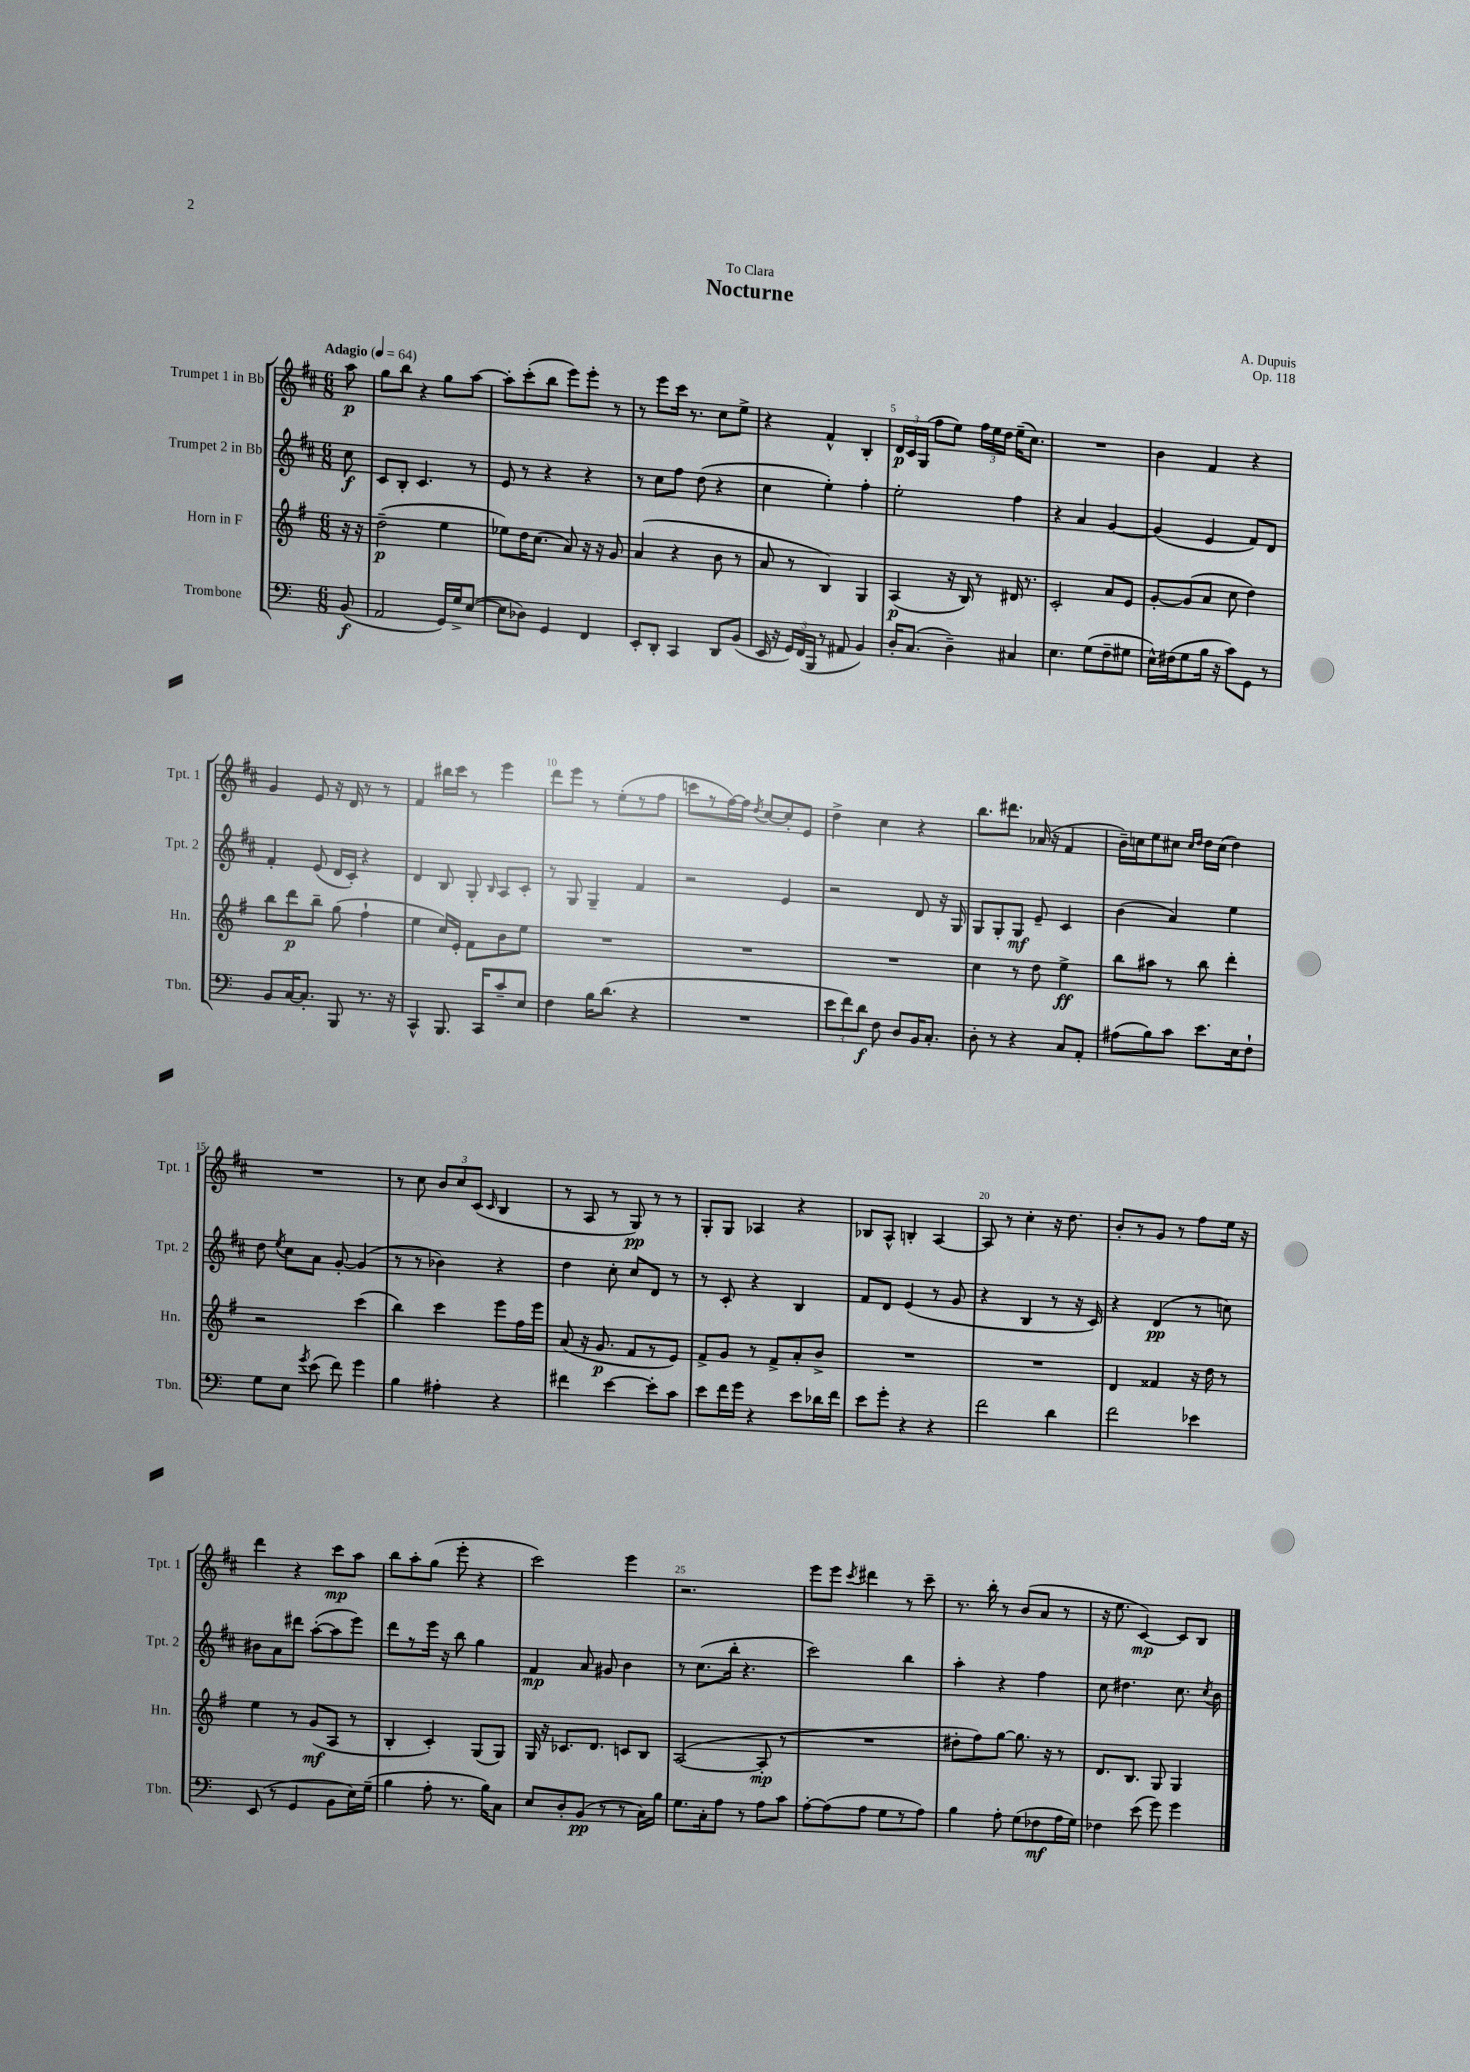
\header { title = "Nocturne" composer = "A. Dupuis" dedication = "To Clara" opus = "Op. 118" }
<<
\new StaffGroup <<
\new Staff = "s0" \with { instrumentName = "Trumpet 1 in Bb" shortInstrumentName = "Tpt. 1" } {
    \clef treble \key d \major \numericTimeSignature \time 6/8 \partial 8 \tempo "Adagio" 4 = 64
    \autoBeamOff a''8\p |
    g''8[ b''8] r4 g''8[ a''8]~ |
    a''8[-. cis'''8-.( b''8] e'''8[) e'''8]-. r8 |
    r8 e'''8[ cis'''16] r8. cis''8[ e''8]-> |
    r4 fis'4-^ b4-. |
    \tuplet 3/2 { d'16[\p cis'16 g16]( } fis''8[ e''8]) \tuplet 3/2 { fis''16[ e''16 d''16] } e''16[--( cis''8.]) |
    R2. |
    b'4 fis'4 r4 |
    g'4 e'8 r16 d'16 r8 r8 |
    fis'4 bis''16[ cis'''16] r8 e'''4 |
    d'''8[ e'''8] r8 e''8[-.( r8 fis''8] |
    c'''8[ r8 fis''16~) fis''16] \acciaccatura { d''8 } cis''8[~ cis''8-. e'8] |
    d''4-> cis''4 r4 |
    b''8.[ dis'''8.] aes'16( r16 fis'4 |
    b'16[--) c''16 e''8 cis''8] \grace { cis''16[ d''16] } d''16[ cis''16]( d''4) |
    R2. |
    r8 cis''8 \tuplet 3/2 { b'8[ cis''8 cis'8]( } \grace { cis'16 } b4 |
    r8 a8 r8 g8\pp) r8 r8 |
    g8[-. g8] aes4 r4 |
    bes8[ a8]-^ b4-. a4~ |
    a8 r8 cis''4-. r16 d''8. |
    b'8[-. r8 g'8] r8 fis''8[ e''16] r16 |
    d'''4 r4 cis'''8[\mp a''8] |
    b''8[ a''8-. g''8]( e'''8-. r4 |
    cis'''2) e'''4 |
    r2. |
    e'''8[ e'''8] \acciaccatura { cis'''8 } dis'''4 r8 cis'''8-- |
    r8. b''16-. r8 b'8[( a'8] r8 |
    r16 e''8. cis'4~\mp) cis'8[ b8] \bar "|." |
}
\new Staff = "s1" \with { instrumentName = "Trumpet 2 in Bb" shortInstrumentName = "Tpt. 2" } {
    \clef treble \key d \major \numericTimeSignature \time 6/8 \partial 8
    \autoBeamOff cis''8\f |
    cis'8[ b8]-. cis'4. r8 |
    e'8 r8 r4 r4 |
    r8 cis''8[ fis''8] d''8( r4 |
    cis''4 e''4-.) fis''4-. |
    e''2-. fis''4 |
    r4 a'4 g'4~ |
    g'4( e'4 fis'8[) d'8] |
    fis'4-. e'8( d'16[ cis'16]-.) r4 |
    d'4 b8 g8-. \grace { b16 } a8[ cis'8]-. |
    r8 g8 g4-- fis'4 |
    r2 e'4 |
    r2 d'8 r16 g16 |
    g8[ g8-. g8]\mf e'8-- cis'4 |
    b'4( a'4) e''4 |
    d''8 \acciaccatura { e''8 } cis''8[ a'8] g'8~-. g'4( |
    r8 r8 bes'4) r4 |
    d''4 cis''8-. cis''8[ d'8] r8 |
    r8 cis'8-. r4 b4 |
    fis'8[ d'8] e'4( r8 g'8 |
    r4 b4 r8 r16 cis'16) |
    r4 d'4\pp( r8 c''8) |
    bis'8[ a'8 dis'''8] a''8[~-.( a''8 e'''8]) |
    d'''8[ r8 e'''16] r16 b''8 g''4 |
    fis'4\mp a'8 gis'8 b'4 |
    r8 cis''8.[( b''16]-. r4. |
    cis'''2) b''4 |
    a''4-. r4 fis''4 |
    cis''8 dis''4. cis''8. \acciaccatura { cis''8 } b'16 \bar "|." |
}
\new Staff = "s2" \with { instrumentName = "Horn in F" shortInstrumentName = "Hn." } {
    \clef treble \key g \major \numericTimeSignature \time 6/8 \partial 8
    \autoBeamOff r16 r16 |
    d''2--\p( e''4 |
    ees''8[) d''16 c''8.]( a'8) r16 r16 g'8 |
    a'4( r4 b'8 r8 |
    a'8 r8 b4) g4 |
    a4\p( r16 b16) r8 dis'16 r8. |
    c'2-. a'8[ e'8] |
    g'8[~-. g'8( a'8] c''8 d''4) |
    b''8[ d'''8\p b''8]-- g''8( fis''4-! |
    e''4 c''16[) e'16]-. fis'8[ b'8 e''8] |
    R2. |
    R2. |
    R2. |
    c''4 r8 d''8 e''4->\ff |
    b''8[ ais''8] r8 b''8 d'''4-. |
    r2 c'''4( |
    b''4) c'''4 e'''8[ fis''16 e'''16] |
    a'8( r16 g'8.\p fis'8[ r8 e'8]) |
    fis'8[-> g'8] r8 fis'8[-> a'8-. b'8]-> |
    R2. |
    R2. |
    d'4 fisis'4 r16 d''16 r8 |
    e''4 r8 g'8[\mf( a8] r8 |
    b4-. c'4-.) g8[( g8]) |
    g16 r16 ces'8.[ d'8.] c'8[ b8] |
    a2~( a8-.\mp r8 |
    R2. |
    dis''8[-. fis''8) g''8]~ g''8. r16 r8 |
    d'8.[ b8.] g8 g4 \bar "|." |
}
\new Staff = "s3" \with { instrumentName = "Trombone" shortInstrumentName = "Tbn." } {
    \clef bass \key c \major \numericTimeSignature \time 6/8 \partial 8
    \autoBeamOff b,8\f( |
    a,2 g,16[) g16-> e8]~( |
    e8[ des8]) g,4 f,4 |
    e,8[-. d,8]-. c,4 d,8[ b,8]( |
    e,16 r16 \tuplet 3/2 { g,16[) f,16( b,,16] } r8 ais,8 b,4) |
    d16[-. c8.]( d4--) cis4 |
    e4. g8[( f8-- gis8] |
    e16[-^) fis16( g8 b16] r16 c'8[) g,8] r8 |
    b,8[ c16~ c8.]-. b,,8 r8. r16 |
    c,4-^ b,,8. c,16[ c'8-- e8] |
    f4 b16[ d'8.]( r4 |
    R2. |
    \tuplet 3/2 { e'8[ f'8) d'8]\f } f8 d8[ b,16 c8.]-. |
    d8-. r8 r4 c8[ a,8]-. |
    ais8[( b8) c'8] e'8.[ e16 f8]-! |
    g8[ e8] \acciaccatura { g'8 } e'8( f'8) g'4 |
    b4 ais4-. r4 |
    fis'4 e'4~ e'8[-. c'8] |
    e'8[ f'16 g'16] r4 e'8[ des'16 f'16] |
    e'8[ g'8]-. r4 r4 |
    f'2 d'4 |
    f'2 ees'4 |
    e,8( r8 g,4 b,8[ e16) g16]--( |
    b4 a8-. r8. b16[) c8] |
    e8[ d8-. b,8]\pp( r8 r8 c16[) b16] |
    g8.[ c16-. a8] r8 a8[ c'8] |
    a8[~-. a8( a8] g8[ r8 a8]) |
    b4 a8-. g8[( fes8\mf a16 g16]) |
    fes4 e'8( g'8) g'4 \bar "|." |
}
>>
>>
\layout { \context { \Score \override BarNumber.break-visibility = ##(#f #t #t) barNumberVisibility = #(every-nth-bar-number-visible 5) } }
